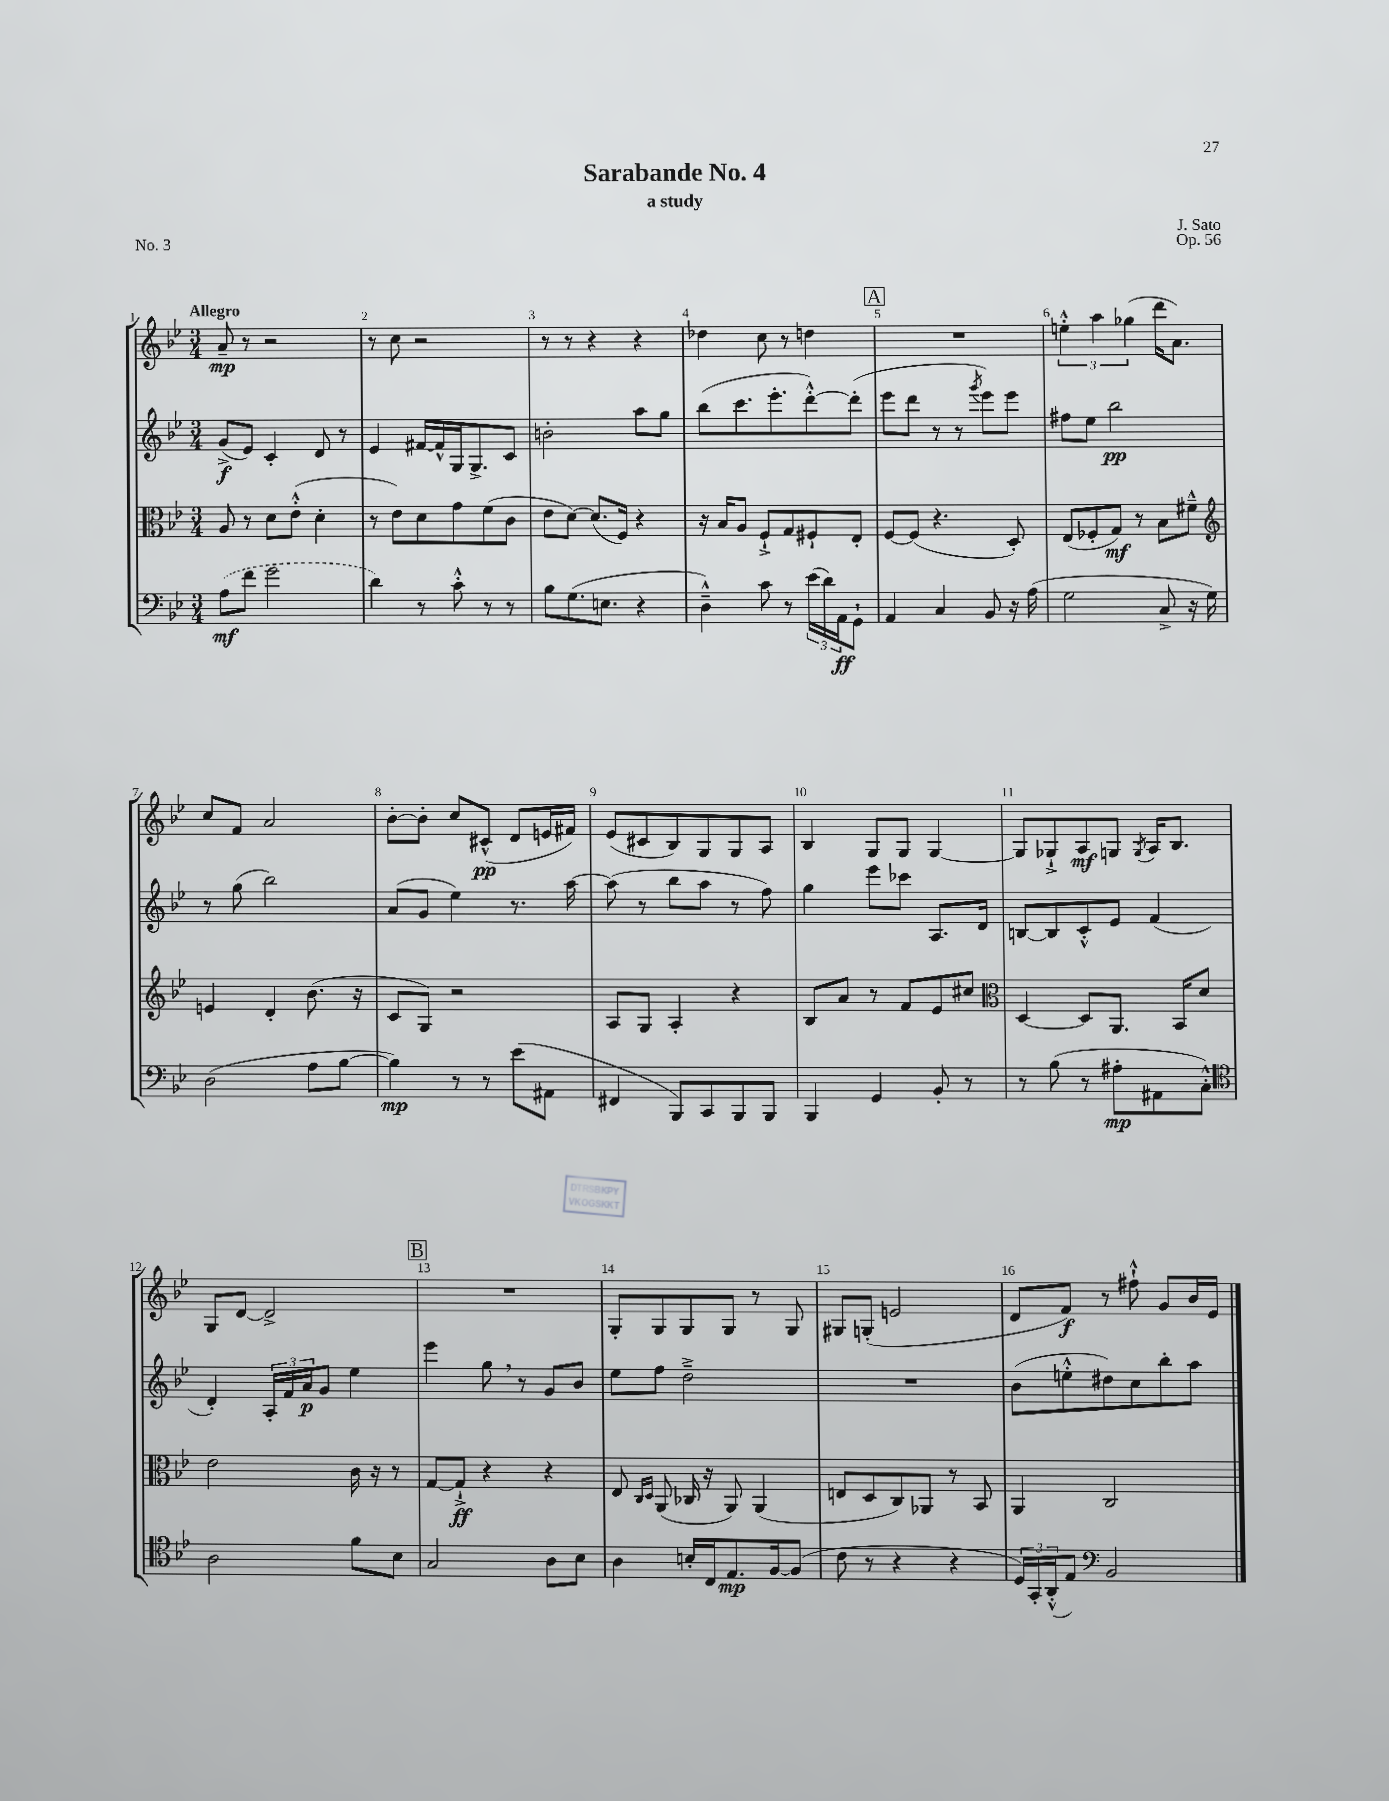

**kern	**dynam	**kern	**dynam	**kern	**dynam	**kern	**dynam
*part4	*part4	*part3	*part3	*part2	*part2	*part1	*part1
*staff4	*staff4	*staff3	*staff3	*staff2	*staff2	*staff1	*staff1
*clefF4	*	*clefC3	*	*clefG2	*	*clefG2	*
*k[b-e-]	*	*k[b-e-]	*	*k[b-e-]	*	*k[b-e-]	*
*M3/4	*	*M3/4	*	*M3/4	*	*M3/4	*
=1	=1	=1	=1	=1	=1	=1	=1
!	!	!	!	!	!	!LO:TX:a:B:t=Allegro	!
(8A\L	mf	8A/	.	(8g^/L	f	8a~/	mp
8f\J	.	8r	.	8e-/J)	.	8r	.
2g\	.	8d\L	.	4c'/	.	2r	.
.	.	(8e-'^^\J	.	.	.	.	.
.	.	4d'\	.	8d/	.	.	.
.	.	.	.	8r	.	.	.
=2	=2	=2	=2	=2	=2	=2	=2
4d\)	.	8r	.	4e-/	.	8r	.
.	.	8e-\L)	.	.	.	8cc\	.
8r	.	8d\	.	[16f#X/LL	.	2r	.
.	.	.	.	16f#^^/]	.	.	.
8c'^^\	.	8g\	.	16G/J	.	.	.
.	.	.	.	8.G^/	.	.	.
8r	.	(8f\	.	.	.	.	.
8r	.	8c\J	.	8c/J	.	.	.
=3	=3	=3	=3	=3	=3	=3	=3
8B-\L	.	8e-\L	.	2bn'\	.	8r	.
(8.G\	.	[8d\J)	.	.	.	8r	.
.	.	(8.d/L]	.	.	.	4r	.
8.En\J	.	.	.	.	.	.	.
.	.	16F/Jk)	.	.	.	.	.
4r	.	4r	.	8aa\L	.	4r	.
.	.	.	.	8gg\J	.	.	.
=4	=4	=4	=4	=4	=4	=4	=4
4D~^^\)	.	16r	.	(8bb-\L	.	4dd-X\	.
.	.	16B-/KL	.	.	.	.	.
.	.	8A/J	.	8.ccc\	.	.	.
8c\	.	8F`^/L	.	.	.	8cc\	.
.	.	.	.	8.eee-'\	.	.	.
8r	.	8G/	.	.	.	8r	.
(24e-\LL	.	8F#X`/	.	[8ddd'^^\)	.	4ddn\	.
24d\)	.	.	.	.	.	.	.
24AA\J	ff	.	.	.	.	.	.
8GG`\J	.	8E-'/J	.	(8ddd'\J]	.	.	.
!!LO:REH:place=s1:t=A
=5	=5	=5	=5	=5	=5	=5	=5
4AA/	.	[8F/L	.	8eee-\L	.	2.r	.
.	.	(8F/J]	.	8ddd\J	.	.	.
4C/	.	4.r	.	8r	.	.	.
.	.	.	.	8r	.	.	.
.	.	.	.	8qggg/	.	.	.
8BB-/	.	.	.	8eee-\L)	.	.	.
16r	.	8D'/)	.	8eee-\J	.	.	.
(16A\	.	.	.	.	.	.	.
=6	=6	=6	=6	=6	=6	=6	=6
2G\	.	(8E-/L	.	8ff#X\L	.	6een'^^\	.
.	.	8F-X'/	.	8ee-\J	.	.	.
.	.	.	.	.	.	6aa\	.
.	.	8G/J)	mf	2bb-\	pp	.	.
.	.	.	.	.	.	(6gg-X\	.
.	.	8r	.	.	.	.	.
8C^/	.	8B-\L	.	.	.	16ddd\KL	.
.	.	.	.	.	.	8.a\J)	.
16r	.	8f#X~^^\J	.	.	.	.	.
16G\)	.	.	.	.	.	.	.
!!LO:LB:g=z
=7	=7	=7	=7	=7	=7	=7	=7
*	*	*clefG2	*	*	*	*	*
(2D\	.	4en/	.	8r	.	8cc/L	.
.	.	.	.	(8gg\	.	8f/J	.
.	.	4d'/	.	2bb-\)	.	2a/	.
8A\L	.	(8.b-\	.	.	.	.	.
[8B-\J	.	.	.	.	.	.	.
.	.	16r	.	.	.	.	.
=8	=8	=8	=8	=8	=8	=8	=8
4B-\])	mp	8c/L	.	(8a/L	.	[8b-'\L	.
.	.	8G/J)	.	8g/J	.	8b-'\J]	.
8r	.	2r	.	4ee-\)	.	8cc/L	.
8r	.	.	.	.	.	(8c#X^^/J	pp
(8e-\L	.	.	.	8.r	.	8d/L	.
8AA#X\J	.	.	.	.	.	16en/L	.
.	.	.	.	[16aa\	.	16f#X/JJ)	.
=9	=9	=9	=9	=9	=9	=9	=9
4FF#X/	.	8A/L	.	(8aa\]	.	(8e-/L	.
.	.	8G/J	.	8r	.	8c#X/	.
8BBB-/L)	.	4A'/	.	8bb-\L	.	8B-/)	.
8CC/	.	.	.	8aa\J	.	8G/	.
8BBB-/	.	4r	.	8r	.	8G/	.
8BBB-/J	.	.	.	8ff\)	.	8A/J	.
=10	=10	=10	=10	=10	=10	=10	=10
4BBB-/	.	8B-/L	.	4gg\	.	4B-/	.
.	.	8a/J	.	.	.	.	.
4GG/	.	8r	.	8eee-\L	.	8G/L	.
.	.	8f/L	.	8ccc-X\J	.	8G/J	.
8BB-'/	.	8e-/	.	8.A/L	.	[4G/	.
8r	.	8cc#X/J	.	.	.	.	.
.	.	.	.	16d/Jk	.	.	.
=11	=11	=11	=11	=11	=11	=11	=11
*	*	*clefC3	*	*	*	*	*
8r	.	[4D/	.	[8Bn/L	.	8G/L]	.
(8B-\	.	.	.	8B/]	.	8G-X`^/	.
8r	.	8D/L]	.	8c'^^/	.	8A/	mf
8A#X'\L	mp	8.AA/J	.	8e-/J	.	8Gn/J	.
.	.	.	.	.	.	8qG/	.
8AA#X\	.	.	.	(4f/	.	16A/KL	.
.	.	16BB-/KL	.	.	.	8.B-/J	.
8C'^^\J)	.	8d/J	.	.	.	.	.
!!LO:LB:g=z
=12	=12	=12	=12	=12	=12	=12	=12
*clefC4	*	*	*	*	*	*	*
2A\	.	2e-\	.	4d'/)	.	8G/L	.
.	.	.	.	.	.	[8d/J	.
.	.	.	.	24A'/LL	.	2d^/]	.
.	.	.	.	24f/	.	.	.
.	.	.	.	24a/J	p	.	.
.	.	.	.	8g/J	.	.	.
8f\L	.	16c\	.	4ee-\	.	.	.
.	.	16r	.	.	.	.	.
8B-\J	.	8r	.	.	.	.	.
!!LO:REH:place=s1:t=B
=13	=13	=13	=13	=13	=13	=13	=13
2G/	.	[8G/L	.	4eee-\	.	2.r	.
.	.	8G`^/J]	ff	.	.	.	.
.	.	4r	.	8gg,\	.	.	.
.	.	.	.	8r	.	.	.
8A\L	.	4r	.	8g/L	.	.	.
8B-\J	.	.	.	8b-/J	.	.	.
=14	=14	=14	=14	=14	=14	=14	=14
4A\	.	8E-/	.	8ee-\L	.	8G'/L	.
.	.	16qqC/LL	.	.	.	.	.
.	.	16qqD/JJ	.	.	.	.	.
.	.	(8AA/	.	8ff\J	.	8G/	.
16Bn'/LL	.	16C-X/	.	2dd~^\	.	8G/	.
16C/J	.	16r	.	.	.	.	.
8.E-/	mp	8AA/)	.	.	.	8G/J	.
.	.	(4AA/	.	.	.	8r	.
[16F/k	.	.	.	.	.	.	.
(8F/J]	.	.	.	.	.	8G/	.
=15	=15	=15	=15	=15	=15	=15	=15
8c\	.	8En/L	.	2.r	.	8G#X/L	.
8r	.	8D/	.	.	.	(8Gn'/J	.
4r	.	8C/)	.	.	.	2en/	.
.	.	8AA-X/J	.	.	.	.	.
4r	.	8r	.	.	.	.	.
.	.	8BB-/	.	.	.	.	.
=16	=16	=16	=16	=16	=16	=16	=16
24D/LL)	.	4AA/	.	(8b-\L	.	8d/L	.
24GG'/	.	.	.	.	.	.	.
(24AA'^^/J	.	.	.	.	.	.	.
8E-/J)	.	.	.	8een'^^\	.	8f/J)	f
*clefF4	*	*	*	*	*	*	*
2BB-/	.	2C/	.	8dd#X\)	.	8r	.
.	.	.	.	8cc\	.	8ff#X`^^\	.
.	.	.	.	8bb-'\	.	8g/L	.
.	.	.	.	8aa\J	.	16b-/L	.
.	.	.	.	.	.	16e-/JJ	.
==	==	==	==	==	==	==	==
*-	*-	*-	*-	*-	*-	*-	*-
